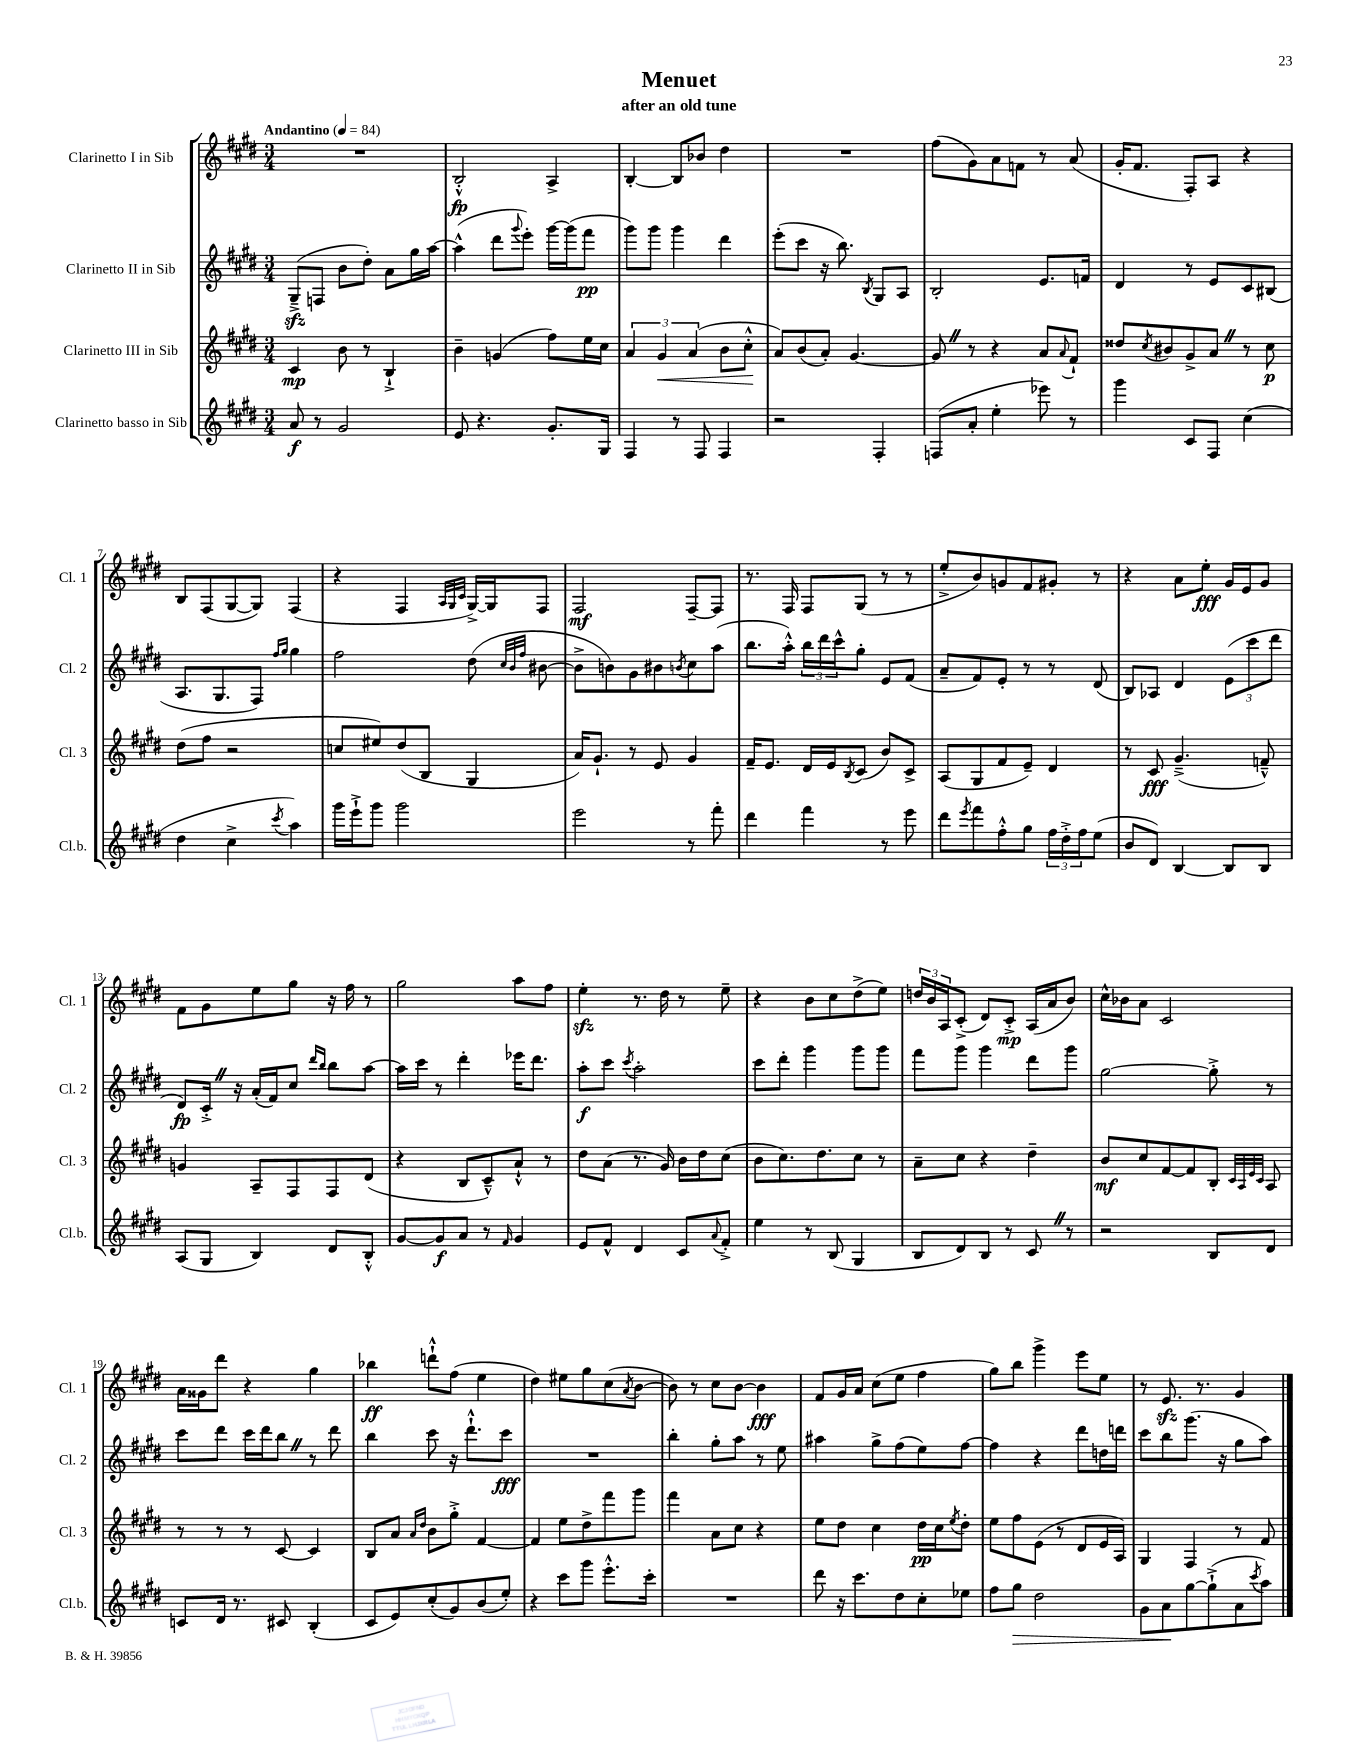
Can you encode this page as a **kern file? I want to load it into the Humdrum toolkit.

**kern	**dynam	**kern	**dynam	**kern	**dynam	**kern	**dynam
*part4	*part4	*part3	*part3	*part2	*part2	*part1	*part1
*staff4	*staff4	*staff3	*staff3	*staff2	*staff2	*staff1	*staff1
*I"Clarinetto basso in Sib	*	*I"Clarinetto III in Sib	*	*I"Clarinetto II in Sib	*	*I"Clarinetto I in Sib	*
*I'Cl.b.	*	*I'Cl. 3	*	*I'Cl. 2	*	*I'Cl. 1	*
*clefG2	*	*clefG2	*	*clefG2	*	*clefG2	*
*k[f#c#g#d#]	*	*k[f#c#g#d#]	*	*k[f#c#g#d#]	*	*k[f#c#g#d#]	*
*M3/4	*	*M3/4	*	*M3/4	*	*M3/4	*
*MM84	*	*MM84	*	*MM84	*	*MM84	*
=1	=1	=1	=1	=1	=1	=1	=1
!	!	!	!	!	!	!LO:TX:a:B:t=Andantino	!
8a/	f	4c#/	mp	(8G#zz~^/L	.	2.r	.
8r	.	.	.	8Fn/J	.	.	.
2g#/	.	8b\	.	8b\L	.	.	.
.	.	8r	.	8dd#'\J)	.	.	.
.	.	4B`^/	.	8a\L	.	.	.
.	.	.	.	16gg#\L	.	.	.
.	.	.	.	[16aa\JJ	.	.	.
=2	=2	=2	=2	=2	=2	=2	=2
8e/	.	4b~\	.	(4aa^^\]	.	2B'^^/	fp
4.r	.	.	.	.	.	.	.
.	.	(4gn/	.	8ddd#\L	.	.	.
.	.	.	.	8qqggg#/	.	.	.
.	.	.	.	8eee'\J)	.	.	.
8.g#'/L	.	8ff#\L)	.	[16ggg#\LL	.	4A^/	.
.	.	.	.	(16ggg#\J]	.	.	.
.	.	16ee\L	.	8fff#\J	pp	.	.
16G#/Jk	.	16cc#\JJ	.	.	.	.	.
=3	=3	=3	=3	=3	=3	=3	=3
4F#/	.	6a/	.	8ggg#\L)	.	[4B'/	.
.	.	.	.	8ggg#\J	.	.	.
!	!	!	!LO:HP:b	!	!	!	!
.	.	6g#/	<	.	.	.	.
8r	.	.	.	4ggg#\	.	8B/L]	.
.	.	(6a/	.	.	.	.	.
8F#/	.	.	.	.	.	8b-X/J	.
4F#/	.	8b\L	.	4ddd#\	.	4dd#\	.
.	.	8cc#'^^\J	.	.	.	.	.
.	.	.	[	.	.	.	.
=4	=4	=4	=4	=4	=4	=4	=4
2r	.	8a/L)	.	(8eee'\L	.	2.r	.
.	.	(8b/	.	8ccc#\J	.	.	.
.	.	8a'/J)	.	16r	.	.	.
.	.	.	.	8.bb\)	.	.	.
.	.	[4.g#/	.	.	.	.	.
.	.	.	.	8qB/	.	.	.
4F#'/	.	.	.	8G#/L	.	.	.
.	.	.	.	8A/J	.	.	.
=5	=5	=5	=5	=5	=5	=5	=5
(8Fn/L	.	8g#Z/]	.	2B'/	.	(8ff#\L	.
8a'/J	.	8r	.	.	.	8g#\)	.
4ee'\	.	4r	.	.	.	8a\	.
.	.	.	.	.	.	8fn\J	.
8eee-X\)	.	8a/L	.	8.e/L	.	8r	.
.	.	8qqa/	.	.	.	.	.
8r	.	8f#`/J	.	.	.	(8a/	.
.	.	.	.	16fn/Jk	.	.	.
=6	=6	=6	=6	=6	=6	=6	=6
4ggg#\	.	8dd##X/L	.	4d#/	.	16g#'/KL	.
.	.	.	.	.	.	8.f#/J	.
.	.	8qcc#/	.	.	.	.	.
.	.	8b#X/	.	.	.	.	.
8c#/L	.	8g#^/	.	8r	.	8F#'/L)	.
8F#/J	.	8aZ/J	.	8e/L	.	8A/J	.
(4cc#\	.	8r	.	8c#/	.	4r	.
.	.	8cc#\	p	(8B#X/J	.	.	.
!!LO:LB:g=z
=7	=7	=7	=7	=7	=7	=7	=7
4dd#\	.	(8dd#\L	.	8.A/L	.	8B/L	.
.	.	8ff#\J	.	.	.	(8F#/	.
.	.	.	.	8.G#/	.	.	.
4cc#^\	.	2r	.	.	.	[8G#/	.
.	.	.	.	8F#/J)	.	8G#/J])	.
.	.	.	.	16qqff#/LL	.	.	.
8qccc#/	.	.	.	16qqgg#/JJ	.	.	.
4aa\)	.	.	.	4gg#\	.	(4F#/	.
=8	=8	=8	=8	=8	=8	=8	=8
16ggg#\LL	.	8ccn/L	.	2ff#\	.	4r	.
16eee`^\J	.	.	.	.	.	.	.
8ggg#\J	.	8ee#X/)	.	.	.	.	.
2ggg#\	.	(8dd#/	.	.	.	4F#/	.
.	.	8B/J	.	.	.	.	.
.	.	.	.	.	.	32qqA/LLL	.
.	.	.	.	.	.	32qqG#/	.
.	.	.	.	.	.	32qqc#/JJJ	.
.	.	4G#/	.	(8dd#\	.	[16G#^/LL)	.
.	.	.	.	.	.	16G#/J]	.
.	.	.	.	32qqcc#/LLL	.	.	.
.	.	.	.	32qqb/	.	.	.
.	.	.	.	32qqff#/JJJ	.	.	.
.	.	.	.	[8b#X\	.	8F#/J	.
=9	=9	=9	=9	=9	=9	=9	=9
2eee\	.	16a/KL)	.	8b#^\L]	.	2F#/	mf
.	.	8.g#`/J	.	.	.	.	.
.	.	.	.	8bn\)	.	.	.
.	.	8r	.	8g#\	.	.	.
.	.	8e/	.	8b#X\	.	.	.
.	.	.	.	8qbn/	.	.	.
8r	.	4g#/	.	8cc#\	.	[8F#~/L	.
8fff#'\	.	.	.	(8aa\J	.	8F#/J]	.
=10	=10	=10	=10	=10	=10	=10	=10
4ddd#\	.	16f#~/KL	.	8.bb\L	.	8.r	.
.	.	8.e/J	.	.	.	.	.
.	.	.	.	16aa'^^\Jk)	.	16F#/	.
4fff#\	.	16d#/LL	.	24bb\LL	.	8F#/L	.
.	.	.	.	24ddd#\	.	.	.
.	.	16e/J	.	.	.	.	.
.	.	.	.	24ccc#^^\J	.	.	.
.	.	8qB/	.	.	.	.	.
.	.	(8c#/J	.	8gg#'\J	.	(8G#/J	.
8r	.	8b/L)	.	8e/L	.	8r	.
8eee\	.	8c#^/J	.	(8f#/J	.	8r	.
=11	=11	=11	=11	=11	=11	=11	=11
8ddd#\L	.	(8A/L	.	8a~/L	.	8ee'^/L	.
8qeee/	.	.	.	.	.	.	.
8fff#\	.	8G#/	.	8f#/)	.	8b/)	.
8ff#'^^\	.	8f#/	.	8e'/J	.	8gn/	.
8gg#\J	.	8e~/J)	.	8r	.	8f#/	.
24ff#\LL	.	4d#/	.	8r	.	8g#X'/J	.
24dd#'^\	.	.	.	.	.	.	.
24ff#\J	.	.	.	.	.	.	.
(8ee\J	.	.	.	(8d#/	.	8r	.
=12	=12	=12	=12	=12	=12	=12	=12
8b/L	.	8r	.	8B/L)	.	4r	.
8d#/J)	.	8c#/	fff	8A-X/J	.	.	.
[4B/	.	(4.g#~^/	.	4d#/	.	8a\L	.
.	.	.	.	.	.	8ee'\J	fff
8B/L]	.	.	.	(12e\L	.	16g#/LL	.
.	.	.	.	.	.	16e/J	.
.	.	.	.	12ccc#\	.	.	.
8B/J	.	8fn~^^/)	.	.	.	8g#/J	.
.	.	.	.	12ddd#\J	.	.	.
!!LO:LB:g=z
=13	=13	=13	=13	=13	=13	=13	=13
(8A/L	.	4gn/	.	8d#/L)	fp	8f#\L	.
8G#/J	.	.	.	16c#'^Z/Jk	.	8g#\	.
.	.	.	.	16r	.	.	.
4B/)	.	8A~/L	.	(16a'/LL	.	8ee\	.
.	.	.	.	16f#/J)	.	.	.
.	.	8F#/	.	8cc#/J	.	8gg#\J	.
.	.	.	.	16qqddd#/LL	.	.	.
.	.	.	.	16qqbb/JJ	.	.	.
8d#/L	.	8F#/	.	8bb\L	.	16r	.
.	.	.	.	.	.	16ff#\	.
8B'^^/J	.	(8d#/J	.	[8aa\J	.	8r	.
=14	=14	=14	=14	=14	=14	=14	=14
[8g#/L	.	4r	.	16aa\LL]	.	2gg#\	.
.	.	.	.	16ccc#\JJ	.	.	.
8g#/]	f	.	.	8r	.	.	.
8a/J	.	8B/L	.	4ddd#'\	.	.	.
8r	.	8c#~^^/)	.	.	.	.	.
16qqf#/	.	.	.	.	.	.	.
4g#/	.	8a`^^/J	.	16eee-X\KL	.	8aa\L	.
.	.	.	.	8.ddd#\J	.	.	.
.	.	8r	.	.	.	8ff#\J	.
=15	=15	=15	=15	=15	=15	=15	=15
8e/L	.	8dd#\L	.	8aa'\L	f	4eezz'\	.
8f#^^/J	.	(8a\J	.	8ccc#\J	.	.	.
.	.	.	.	8qccc#/	.	.	.
4d#/	.	8.r	.	2aa'\	.	8.r	.
.	.	16g#/)	.	.	.	16dd#\	.
8c#/L	.	16b\LL	.	.	.	8r	.
.	.	16dd#\J	.	.	.	.	.
8qqa/	.	.	.	.	.	.	.
8f#'^/J	.	(8cc#\J	.	.	.	8ee~\	.
=16	=16	=16	=16	=16	=16	=16	=16
4ee\	.	8b\L	.	8ccc#\L	.	4r	.
.	.	8.cc#\)	.	8ddd#'\J	.	.	.
8r	.	.	.	4ggg#\	.	8b\L	.
.	.	8.dd#\	.	.	.	.	.
(8B/	.	.	.	.	.	8cc#\	.
4G#/	.	8cc#\J	.	8ggg#\L	.	(8dd#^\	.
.	.	8r	.	8ggg#\J	.	8ee\J)	.
=17	=17	=17	=17	=17	=17	=17	=17
8B/L	.	8a~\L	.	8fff#\L	.	24ddn/LL	.
.	.	.	.	.	.	24b/	.
.	.	.	.	.	.	24A/J	.
8d#/)	.	8cc#\J	.	8ggg#\J	.	(8c#'^/J	.
8B/J	.	4r	.	4ggg#\	.	8d#/L)	.
8r	.	.	.	.	.	8c#'^/J	mp
8c#Z/	.	4dd#~\	.	8ddd#\L	.	(16A/LL	.
.	.	.	.	.	.	16a/J	.
8r	.	.	.	8ggg#\J	.	8b/J)	.
=18	=18	=18	=18	=18	=18	=18	=18
2r	.	8b/L	mf	[2gg#\	.	16cc#^^\LL	.
.	.	.	.	.	.	16b-X\J	.
.	.	8cc#/	.	.	.	8a\J	.
.	.	[8f#/	.	.	.	2c#/	.
.	.	8f#/]	.	.	.	.	.
8B/L	.	8B'/J	.	8gg#'^\]	.	.	.
.	.	32qqc#/LLL	.	.	.	.	.
.	.	32qqA/	.	.	.	.	.
.	.	32qqe/	.	.	.	.	.
.	.	32qqc#/JJJ	.	.	.	.	.
8d#/J	.	8A/	.	8r	.	.	.
!!LO:LB:g=z
=19	=19	=19	=19	=19	=19	=19	=19
8cn/L	.	8r	.	8ccc#\L	.	16a\LL	.
.	.	.	.	.	.	16g##X\J	.
16d#/Jk	.	8r	.	8ddd#\J	.	8ddd#\J	.
8.r	.	.	.	.	.	.	.
.	.	8r	.	16ccc#\LL	.	4r	.
.	.	.	.	16ddd#\J	.	.	.
8c#X/	.	[8c#/	.	8bbZ\J	.	.	.
(4B'/	.	4c#/]	.	8r	.	4gg#\	.
.	.	.	.	8ddd#\	.	.	.
=20	=20	=20	=20	=20	=20	=20	=20
8c#/L	.	8B/L	.	4bb\	.	4bb-X\	ff
8e/)	.	8a/J	.	.	.	.	.
.	.	16qqa/LL	.	.	.	.	.
.	.	16qqdd#/JJ	.	.	.	.	.
(8cc#'/	.	8b\L	.	8ccc#\	.	8dddn`^^\L	.
8g#/)	.	8gg#'^\J	.	16r	.	(8ff#\J	.
.	.	.	.	8.ddd#`^^\L	.	.	.
(8b/	.	[4f#/	.	.	.	4ee\	.
8ee'/J)	.	.	.	8ccc#\J	fff	.	.
=21	=21	=21	=21	=21	=21	=21	=21
4r	.	4f#/]	.	2.r	.	4dd#\)	.
8ccc#\L	.	8ee\L	.	.	.	8ee#X\L	.
8ggg#\J	.	8dd#^\	.	.	.	8gg#\	.
8.eee'^^\L	.	8fff#\	.	.	.	(8cc#\	.
.	.	.	.	.	.	8qa/	.
.	.	8ggg#\J	.	.	.	[8b\J	.
16ccc#'\Jk	.	.	.	.	.	.	.
=22	=22	=22	=22	=22	=22	=22	=22
2.r	.	4fff#\	.	4bb'\	.	8b\])	.
.	.	.	.	.	.	8r	.
.	.	8a\L	.	8gg#'\L	.	8cc#\L	.
.	.	8cc#\J	.	8aa\J	.	[8b\J	.
.	.	4r	.	8r	.	4b\]	fff
.	.	.	.	8ee\	.	.	.
=23	=23	=23	=23	=23	=23	=23	=23
8ddd#\	.	8ee\L	.	4aa#X\	.	8f#/L	.
16r	.	8dd#\J	.	.	.	16g#/L	.
8.ccc#\L	.	.	.	.	.	16a/JJ	.
.	.	4cc#\	.	8gg#^\L	.	(8cc#\L	.
8dd#\	.	.	.	(8ff#\	.	8ee\J	.
8cc#'\	.	16dd#\LL	pp	8ee\)	.	4ff#\	.
.	.	16cc#\J	.	.	.	.	.
.	.	8qee/	.	.	.	.	.
8ee-X\J	.	8dd#'\J	.	[8ff#\J	.	.	.
=24	=24	=24	=24	=24	=24	=24	=24
8ff#\L	.	8ee\L	.	4ff#\]	.	8gg#\L)	.
!	!LO:HP:b	!	!	!	!	!	!
8gg#\J	>	8ff#\	.	.	.	8bb\J	.
2dd#\	.	(8e\J	.	4r	.	4ggg#^\	.
.	.	8r	.	.	.	.	.
.	.	8d#/L	.	8ddd#\L	.	8eee\L	.
.	.	16e/L	.	16ddn\L	.	8ee\J	.
.	.	16A/JJ)	.	16dddn\JJ	.	.	.
=25	=25	=25	=25	=25	=25	=25	=25
8g#\L	.	4G#/	.	8ccc#\L	.	8r	.
8a\	.	.	.	8bb\	.	8.ezz/	.
[8gg#\	]	4F#/	.	(8.ggg#\J	.	.	.
.	.	.	.	.	.	8.r	.
(8gg#`^\]	.	.	.	.	.	.	.
.	.	.	.	16r	.	.	.
8a\	.	8r	.	8gg#\L	.	4g#/	.
8qccc#/	.	.	.	.	.	.	.
8aa\J)	.	8f#/	.	8aa\J)	.	.	.
==	==	==	==	==	==	==	==
*-	*-	*-	*-	*-	*-	*-	*-
